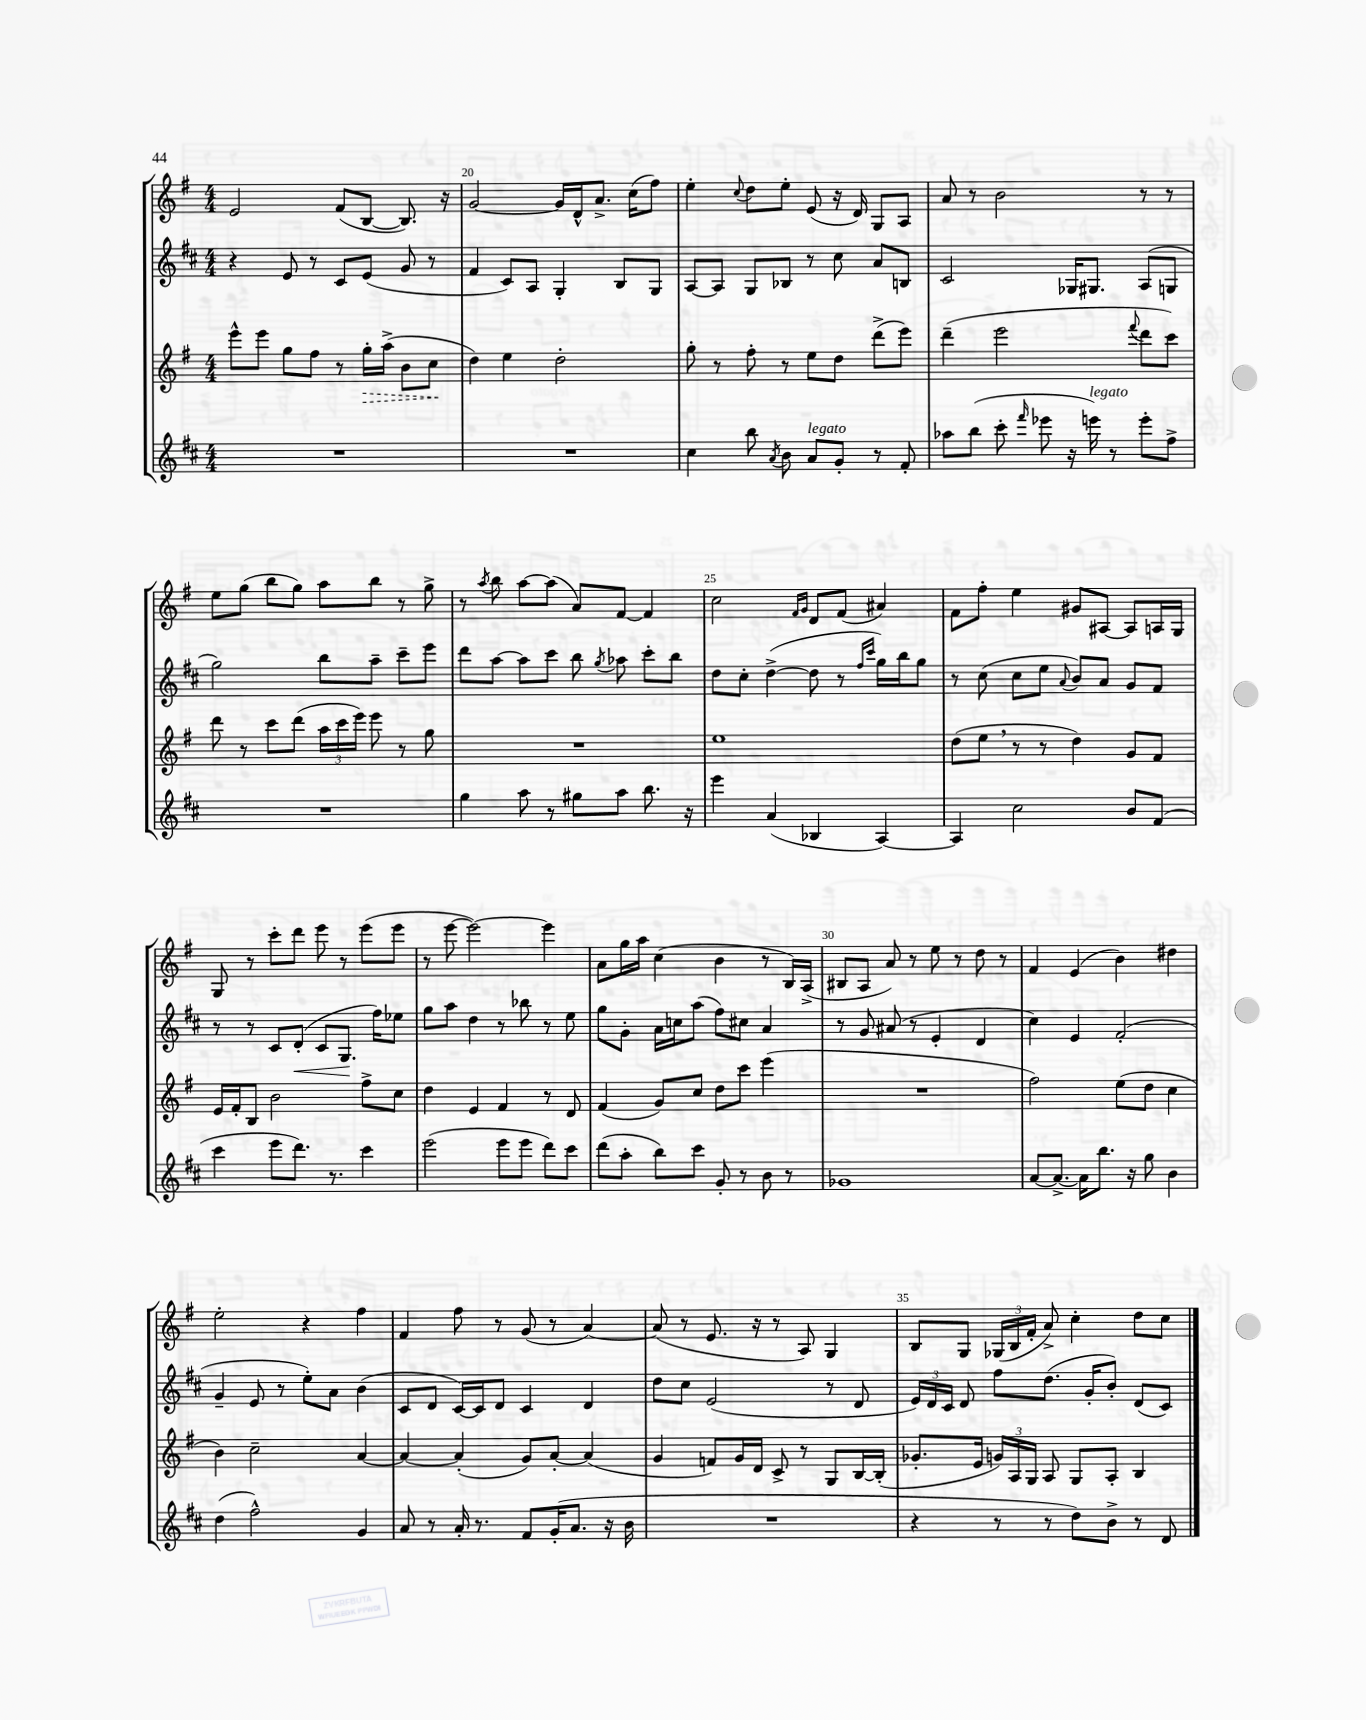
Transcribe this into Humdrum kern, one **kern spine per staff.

**kern	**kern	**kern	**kern
*staff4	*staff3	*staff2	*staff1
*clefG2	*clefG2	*clefG2	*clefG2
*k[f#c#]	*k[f#]	*k[f#c#]	*k[f#]
*M4/4	*M4/4	*M4/4	*M4/4
1r	8eee^^	4r	2e
.	8eee	.	.
.	8gg	8e	.
.	8ff#	8r	.
.	8r	8c#	(8f#
.	16gg'	(8e	[8B
.	(16aa^	.	.
.	8b	8g	8.B])
.	8cc	8r	.
.	.	.	16r
=	=	=	=
1r	4dd)	4f#	[2g
.	4ee	8c#)	.
.	.	8A	.
.	2dd'	4G'	16g]
.	.	.	16d^^
.	.	.	8.a^
.	.	8B	.
.	.	.	(16cc
.	.	8G	8ff#)
=	=	=	=
4cc#	8gg'	[8A	4ee'
.	8r	8A]	.
.	.	.	8qqcc
8bb	8ff#'	8G	8dd
8qa	.	.	.
8b	8r	8B-	8ee'
8a	8ee	8r	(8e
8g'	8dd	8cc#	16r
.	.	.	16d)
8r	(8ddd^	8a	8G
8f#'	8eee)	8B	8A
=	=	=	=
8aa-	(4ddd~	2c#	8a
(8bb	.	.	8r
8ccc#'	2eee	.	2b
16qqfff#	.	.	.
8eee-	.	.	.
16r	.	16G-	.
16eee)	.	8.G#	.
8r	.	.	.
.	8qqfff#	.	.
8eee'	8ddd	(8A	8r
8ff#^	8ccc)	8G	8r
=	=	=	=
1r	8ddd	2gg)	8ee
.	8r	.	(8gg
.	8ccc	.	8bb
.	(8ddd	.	8gg)
.	24aa	8bb	8aa
.	24ccc	.	.
.	24eee)	.	.
.	8eee	8aa~	8bb
.	8r	8ccc#~	8r
.	8gg	8eee	8gg^
=	=	=	=
4gg	1r	8ddd	8r
.	.	.	8qaa
.	.	[8aa	8bb
8aa	.	8aa]	[8aa
8r	.	8ccc#	(8aa]
8gg#	.	8bb	8a)
.	.	8qgg	.
8aa	.	8aa-	[8f#
8.bb	.	8ccc#'	4f#]
.	.	8bb	.
16r	.	.	.
=	=	=	=
4eee	1ee	8dd	2cc
.	.	8cc#'	.
(4a	.	([4dd^	.
.	.	.	16qqf#
.	.	.	16qqg
4B-	.	8dd]	8d
.	.	8r	(8f#
.	.	16qqff#	.
.	.	16qqccc#	.
[4A)	.	16gg)	4a#)
.	.	16bb	.
.	.	8gg	.
=	=	=	=
4A]	(8dd	8r	8f#
.	8ee	(8cc#	8ff#'
2cc#	8r	8cc#	4ee
.	8r	8ee	.
.	.	8qqa	.
.	4dd)	8b)	8g#
.	.	8a	[8A#
8b	8g	8g	8A#]
(8f#	8f#	8f#	16A
.	.	.	16G
=	=	=	=
4ccc#	16e	8r	8G
.	16f#'	.	.
.	8B	8r	8r
8eee	2b	8c#	8ccc'
8.ddd)	.	(8d'	8ddd
.	.	8c#	8eee
8.r	.	.	.
.	.	8.G	8r
4ccc#	8ff#^	.	(8eee
.	.	16ff#)	.
.	8cc	8ee-	8eee
=	=	=	=
(2eee	4dd	8gg	8r
.	.	8aa	[8eee
.	4e	4dd	2eee_)
8eee	4f#	8r	.
8eee	.	8bb-	.
8ddd)	8r	8r	4eee]
8ccc#	8d	8ee	.
=	=	=	=
(8ddd	(4f#	8gg	8a
8aa'	.	8g'	16gg
.	.	.	16aa
8bb)	8g)	16a	(4cc
.	.	16cc	.
8ccc#	8cc	(8aa	.
8g'	8dd	8ff#)	4b
8r	8ccc	8cc#	.
8b	(4eee	4a	8r
8r	.	.	16B)
.	.	.	(16A^
=	=	=	=
1g-	1r	8r	8B#
.	.	8g	8A
.	.	(8a#	8a)
.	.	8r	8r
.	.	4e'	8ee
.	.	.	8r
.	.	4d	8dd
.	.	.	8r
=	=	=	=
[8a	2ff#)	4cc#)	4f#
8.a^_	.	.	.
.	.	4e	(4e
16a]	.	.	.
8.bb	.	.	.
.	(8ee	(2f#'	4b)
16r	.	.	.
8gg	8dd	.	.
4b	4cc	.	4dd#
=	=	=	=
(4dd	4b)	4g~	2ee'
2ff#^^)	2cc~	8e	.
.	.	8r	.
.	.	8ee')	4r
.	.	8a	.
4g	[4a	(4b	4ff#
=	=	=	=
8a	4a_	8c#	4f#
8r	.	8d	.
16a'	(4a']	[16c#)	8ff#
8.r	.	16c#]	.
.	.	8d	8r
8f#	8g)	4c#	(8g
(16g'	[8a'	.	8r
8.a	.	.	.
.	(4a]	4d	[4a)
16r	.	.	.
16b	.	.	.
=	=	=	=
1r	4g	8dd	(8a]
.	.	8cc#	8r
.	8f)	(2e	8.e
.	16g	.	.
.	16d	.	16r
.	8c^	.	8r
.	8r	.	8A)
.	8G	8r	4G
.	[16B	8d	.
.	(16B']	.	.
=	=	=	=
4r	8.g-'	24e)	8B
.	.	24d	.
.	.	24c#	.
.	.	8d	8G
.	16e	.	.
8r	24g)	8ff#	(24G-
.	24A	.	24B
.	24G	.	24f#'
8r	8A	(8.dd	8a^)
8dd)	8G	.	4cc'
.	.	16g'	.
8b^	8A'	8b')	.
8r	4B	(8d	8dd
8d	.	8c#)	8cc
==	==	==	==
*-	*-	*-	*-
